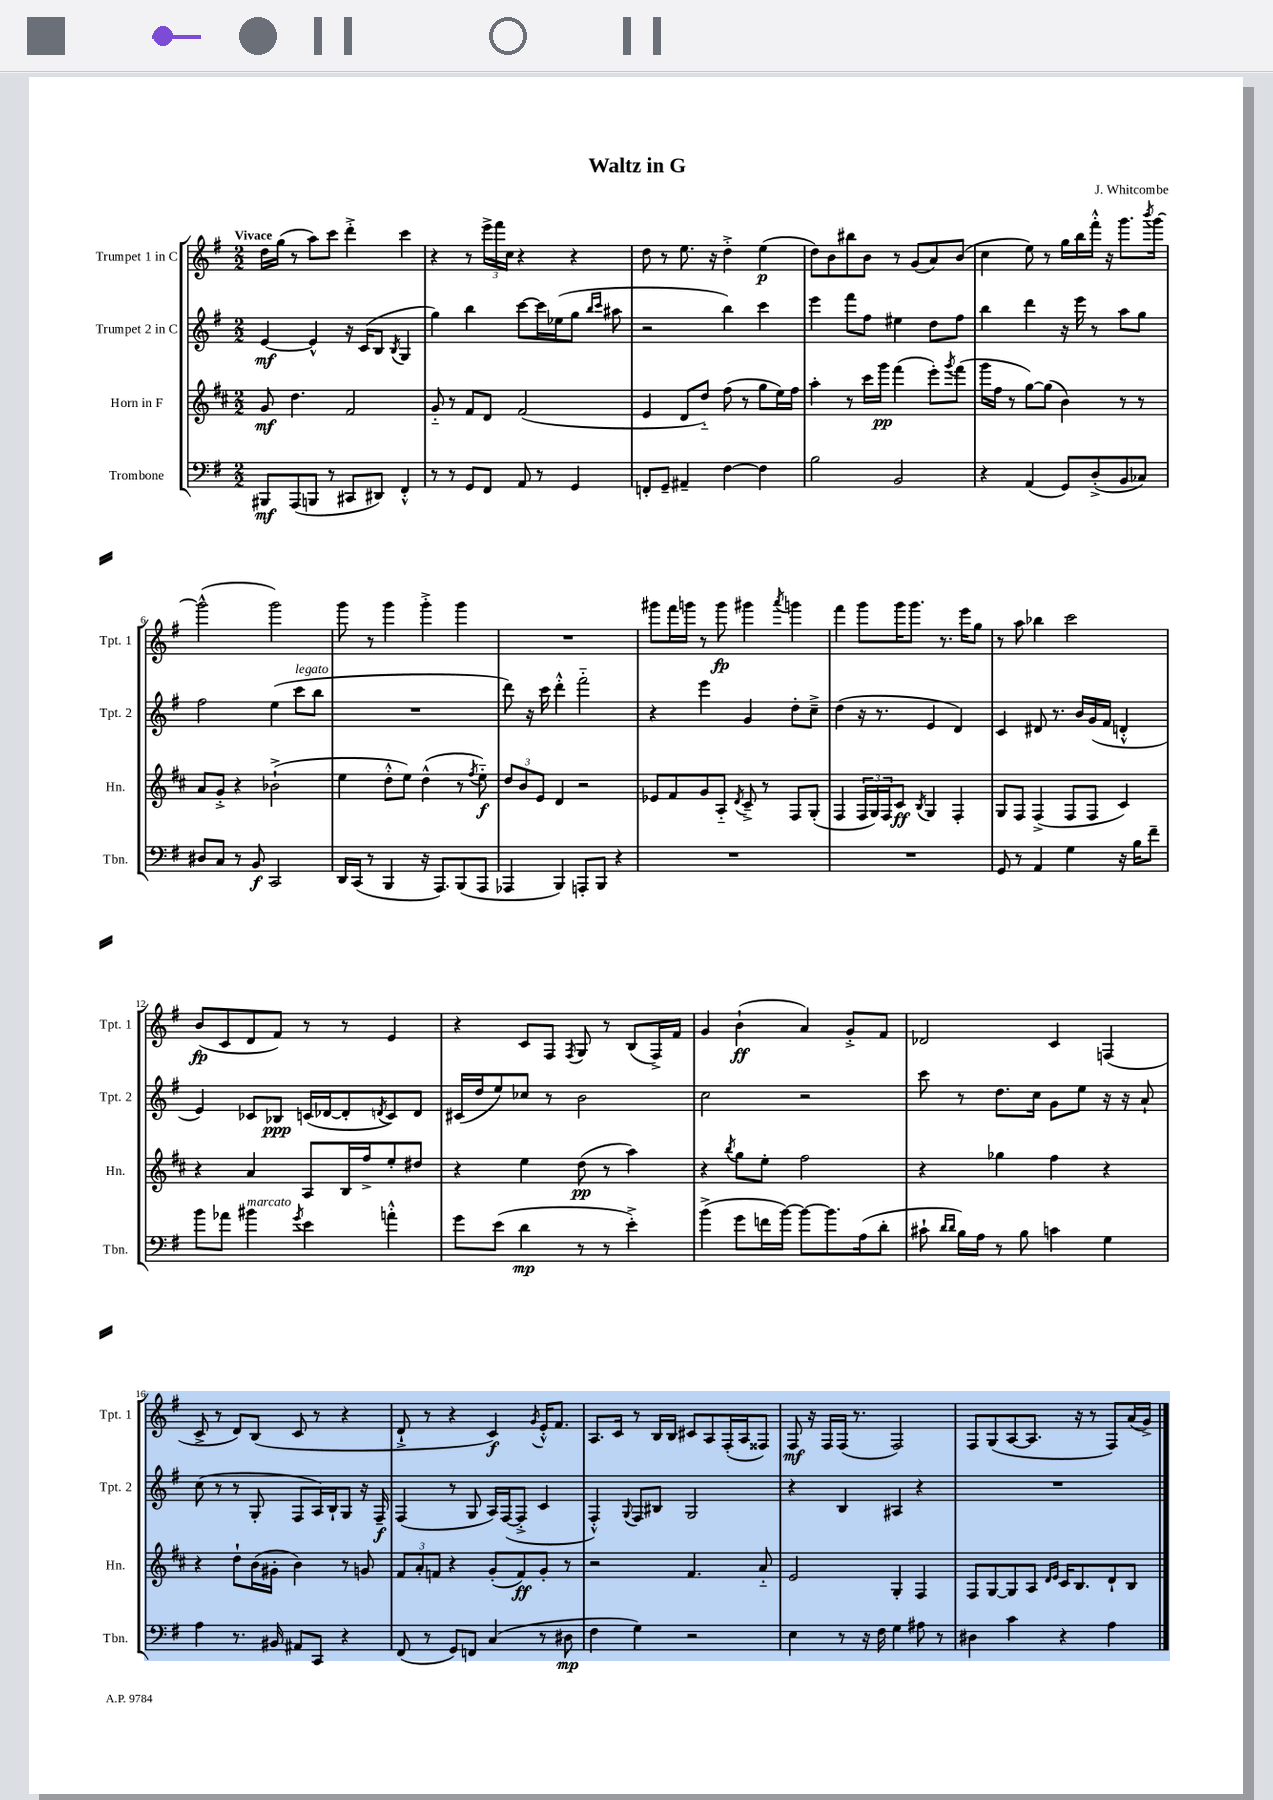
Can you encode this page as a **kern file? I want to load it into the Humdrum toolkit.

**kern	**kern	**kern	**kern
*staff4	*staff3	*staff2	*staff1
*clefF4	*clefG2	*clefG2	*clefG2
*k[f#]	*k[f#c#]	*k[f#]	*k[f#]
*M2/2	*M2/2	*M2/2	*M2/2
8BBB#	8g	[4e	16dd
.	.	.	(16gg
(8AAA	4.dd	.	8r
8BBB	.	4e^^]	8aa)
8r	.	.	8ccc
8CC#	2f#	16r	4ddd'^
.	.	(16c	.
8DD#)	.	8B	.
.	.	8qB	.
4FF#'^^	.	4G	4ccc
=	=	=	=
8r	8g'~	4gg)	4r
8r	8r	.	.
8GG	8f#	4bb	8r
8FF#	8d	.	24eee^
.	.	.	24fff#
.	.	.	24cc
8AA	(2f#	[8ccc	4r
8r	.	16ccc]	.
.	.	(16ee-	.
4GG	.	8gg	4r
.	.	16qqbb	.
.	.	16qqccc	.
.	.	8aa#	.
=	=	=	=
8FF'	4e	2r	8dd
8GG~	.	.	8r
4AA#~	8d	.	8.ee
.	8dd'~)	.	.
.	.	.	16r
[4F#	(8ff#	4bb)	4dd'^
.	8r	.	.
4F#]	8gg	4ccc	(4ee
.	16ee)	.	.
.	16ff#	.	.
=	=	=	=
2B	4aa'	4eee	8dd)
.	.	.	8b
.	8r	8fff#	8bb#
.	16ccc#	8ff#	8b
.	16ggg	.	.
2BB	(4fff#	4ee#	8r
.	.	.	(8g
.	8eee')	8dd	8a)
.	8qggg	.	.
.	(8fff#	8ff#	(8b
=	=	=	=
4r	16ggg	4bb	4cc
.	16ff#	.	.
.	8r	.	.
(4AA	[8gg)	4ddd	8ee)
.	(8gg]	.	8r
8GG)	4b)	16r	16gg
.	.	16eee	16bb
(8D'^	.	8r	16fff#'^^
.	.	.	16r
8BB	8r	8aa	8.ggg
8C-)	8r	8gg	.
.	.	.	8qbbb
.	.	.	[16ggg
=	=	=	=
8D#	8a	2ff#	(2ggg^^]
8C	8g'^	.	.
8r	4r	.	.
8BB	.	.	.
2CC	(2b-`^	(4ee	2ggg)
.	.	8ccc	.
.	.	8bb	.
=	=	=	=
16DD	4ee	1r	8ggg
(16CC	.	.	.
8r	.	.	8r
4BBB	8dd'^^	.	4ggg
.	8ee)	.	.
16r	(4dd^^	.	4ggg'^
8.AAA)	.	.	.
(8BBB	8r	.	4ggg
.	8qff#	.	.
8AAA	8ee'~)	.	.
=	=	=	=
4AAA-	12dd	8ddd)	1r
.	12b	.	.
.	.	16r	.
.	12e	.	.
.	.	16ccc	.
4BBB)	4d	4ddd'^^	.
8AAA'	2r	2fff#'~	.
8BBB	.	.	.
4r	.	.	.
=	=	=	=
1r	8e-	4r	8ggg#
.	8f#	.	16fff#
.	.	.	16ggg
.	8g	4eee	8r
.	8A'~	.	8ggg
.	8qd	.	.
.	8c#~^	4g	4ggg#
.	8r	.	.
.	.	.	8qaaa
.	8F#	8dd'	4ggg
.	(8G'	8cc~^	.
=	=	=	=
1r	4F#	(4dd	4fff#
.	24F#	16r	8ggg
.	24G)	.	.
.	.	8.r	.
.	24F#	.	.
.	8c#	.	16ggg
.	.	.	8.ggg
.	8qB	.	.
.	4G	4e	.
.	.	.	8.r
.	4F#'	4d)	.
.	.	.	16eee
.	.	.	8gg
=	=	=	=
8GG	8G	4c	8r
8r	8F#	.	8aa
4AA	(4F#^	8d#	4bb-
.	.	8.r	.
4G	8F#	.	2ccc
.	.	16b	.
.	8F#	(16g	.
.	.	16f#	.
16r	4c#)	4d'^^	.
16B	.	.	.
8f#~	.	.	.
=	=	=	=
8b	4r	4e)	(8b
8a-	.	.	8c
4b#	4a	8c-	8d
.	.	8B-	8f#)
8qg	.	.	.
4e	8A	(16c	8r
.	.	[16d-	.
.	16B	8d-']	8r
.	16ff#^	.	.
.	.	8qd	.
4a'^^	8ee'	8c)	4e
.	8dd#	8d	.
=	=	=	=
8g	4r	(16c#	4r
.	.	16dd	.
(8e	.	8ee)	.
4d	4ee	8cc-	8c
.	.	8r	8F#
.	.	.	8qF#
8r	(8dd	2b	8G
8r	8r	.	8r
4e'^)	4aa)	.	(8B
.	.	.	16F#^)
.	.	.	16f#
=	=	=	=
(4b^	4r	2cc	4g
.	8qbb	.	.
8g	8gg	.	(4b`
16f	8ee'	.	.
[16b)	.	.	.
8b_	2ff#	2r	4a)
8.b]	.	.	.
.	.	.	8g'^
(16A	.	.	.
8d'	.	.	8f#
=	=	=	=
8c#`	4r	8ccc	2d-
16qqd	.	.	.
16qqd	.	.	.
16B)	.	8r	.
16A	.	.	.
8r	4gg-	8.dd	.
8B	.	.	.
.	.	16cc	.
4c	4ff#	8g	4c
.	.	8ee	.
4G	4r	16r	(4F
.	.	16r	.
.	.	8a`	.
=	=	=	=
4A	4r	(8cc	8c^
.	.	8r	8r
8.r	8dd`	8r	8d)
.	(16b	8G'	(8B
16BB#	16g#'	.	.
8AA#	4b)	8F#	8c
8CC	.	16A)	8r
.	.	16B`	.
4r	8r	8G	4r
.	8g	16r	.
.	.	16F#~	.
=	=	=	=
(8FF#	12f#	(4F#	8d`^
.	12a'	.	.
8r	.	.	8r
.	12f	.	.
8GG)	4r	8r	4r
8FF	.	8G	.
(4C	(8g'	16A)	4c)
.	.	([16F#	.
.	8f)	8F#'^]	.
.	.	.	8qg
8r	8g'	4c	16e'^^
.	.	.	8.f#
8D#	8r	.	.
=	=	=	=
4F#	2r	4F#'^^)	8.A
.	.	.	16c
.	.	8qqG	.
4G)	.	8F#	8r
.	.	8B#	16B
.	.	.	16B
2r	4.f#	2G	8c#
.	.	.	8A
.	.	.	(16F#'
.	.	.	16A
.	8a'~	.	8F##)
=	=	=	=
4E	2e	4r	8F#
.	.	.	16r
.	.	.	16F#
8r	.	4B	(16F#
.	.	.	8.r
16r	.	.	.
16F#	.	.	.
4G	4G'	4A#	2F#)
8A#	4F#	4r	.
8r	.	.	.
=	=	=	=
4D#	8F#	1r	8F#
.	[8G	.	(8G
4c	8G]	.	[8A
.	8A	.	8.A]
.	16qqd	.	.
.	16qqe	.	.
4r	16c#	.	.
.	8.B	.	16r
.	.	.	8r
4A	8d`	.	8F#)
.	8B	.	(16a
.	.	.	16g^)
==	==	==	==
*-	*-	*-	*-
